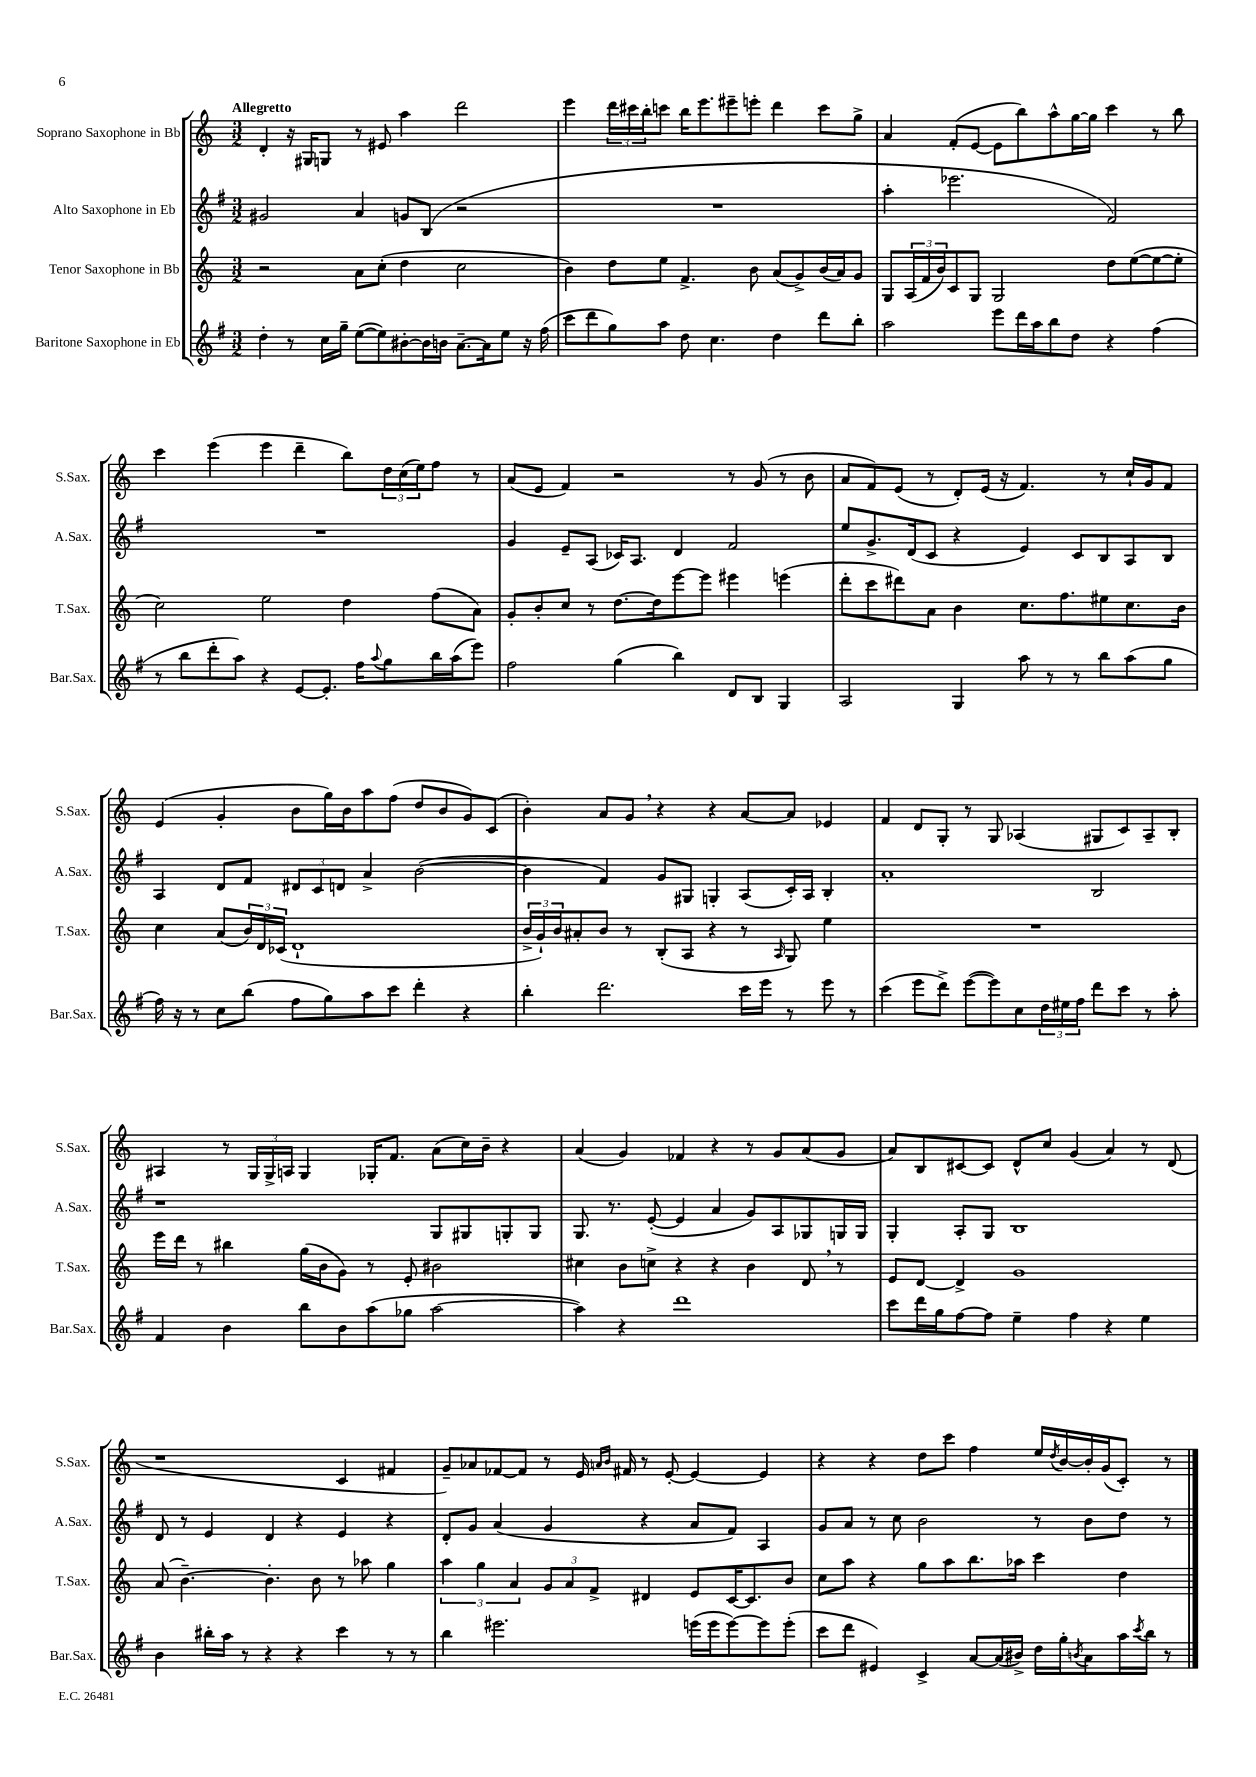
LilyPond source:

<<
\new StaffGroup <<
\new Staff = "s0" \with { instrumentName = "Soprano Saxophone in Bb" shortInstrumentName = "S.Sax." } {
    \clef treble \key c \major \numericTimeSignature \time 3/2 \tempo "Allegretto"
    d'4-. r16 gis16 g8 r8 eis'8 a''4 d'''2 |
    e'''4 \tuplet 3/2 { d'''16 cis'''16 b''16-. } c'''8 b''16 e'''8. eis'''8-- e'''8-. d'''4 c'''8 g''8-> |
    a'4 f'8-.( e'8~ e'8 b''8) a''8-^ g''16~ g''16 c'''4 r8 b''8 |
    c'''4 e'''4( e'''4 d'''4-- b''8) \tuplet 3/2 { d''16 c''16( e''16) } f''8 r8 |
    a'8( e'8 f'4) r2 r8 g'8( r8 b'8 |
    a'8 f'8) e'8( r8 d'8-.) e'16( r16 f'4.) r8 c''16-! g'16 f'8 |
    e'4( g'4-. b'8 g''16) b'16 a''8 f''8( d''8 b'8 g'8) c'8( |
    b'4-.) a'8 g'8 \breathe r4 r4 a'8~ a'8 ees'4 |
    f'4 d'8 g8-. r8 g8 aes4( gis8 c'8) aes8-- b8-. |
    ais4 r8 \tuplet 3/2 { g16 g16-> a16 } g4 ges16-. f'8. a'8( c''16) b'16-- r4 |
    a'4( g'4) fes'4 r4 r8 g'8 a'8( g'8 |
    a'8) b8 cis'8~ cis'8 d'8-^ c''8 g'4( a'4) r8 d'8( |
    r1 c'4 fis'4 |
    g'8--) aes'8 fes'8~ fes'8 r8 e'16 \grace { a'16 b'16 } fis'16 r8 e'8~-. e'4~ e'4 |
    r4 r4 d''8 c'''8 f''4 e''16 \acciaccatura { d''8 } b'16~ b'16-. g'16( c'8-.) r8 \bar "|." |
}
\new Staff = "s1" \with { instrumentName = "Alto Saxophone in Eb" shortInstrumentName = "A.Sax." } {
    \clef treble \key g \major \numericTimeSignature \time 3/2
    gis'2 a'4 g'8 b8( r2 |
    R1. |
    a''4-. ees'''2. fis'2) |
    R1. |
    g'4 e'8-- a8( ces'16) a8. d'4 fis'2 |
    e''8 g'8.-> d'16( c'8 r4 e'4) c'8 b8 a8 b8 |
    a4 d'8 fis'8 \tuplet 3/2 { dis'8 c'8 d'8 } a'4-> b'2~( |
    b'4 fis'4) g'8 gis8 g4-. a8( c'16-.) a16 b4-. |
    a'1-. b2 |
    r1 g8 gis8 g8-. g8 |
    g8. r8. e'8~-.( e'4 a'4 g'8) a8 ges8 g16 g16 |
    g4-. a8-. g8 b1 |
    d'8 r8 e'4 d'4 r4 e'4 r4 |
    d'8-. g'8 a'4( g'4 r4 a'8 fis'8) a4 |
    g'8 a'8 r8 c''8 b'2 r8 b'8 d''8 r8 \bar "|." |
}
\new Staff = "s2" \with { instrumentName = "Tenor Saxophone in Bb" shortInstrumentName = "T.Sax." } {
    \clef treble \key c \major \numericTimeSignature \time 3/2
    r2 a'8 c''8-.( d''4 c''2 |
    b'4) d''8 e''8 f'4.-> b'8 a'8( g'8->) b'16( a'16) g'8 |
    g8 \tuplet 3/2 { a16( f'16 b'16) } c'8 g8 g2 d''8 e''8~( e''8~ e''8-. |
    c''2) e''2 d''4 f''8( a'8) |
    g'8-. b'8-. c''8 r8 d''8.~ d''16 e'''8~ e'''8 eis'''4 e'''4( |
    d'''8-. c'''8 dis'''8) a'8 b'4 c''8. f''8. eis''8 c''8. b'16 |
    c''4 a'8( \tuplet 3/2 { b'16) d'16 ces'16( } d'1-! |
    \tuplet 3/2 { b'16-> g'16-!) b'16 } ais'8-. b'8 r8 b8-.( a8 r4 r8 \grace { a16 } g8) e''4 |
    R1. |
    e'''16 d'''16 r8 bis''4 g''16( b'16 g'8) r8 e'8-. bis'2 |
    cis''4 b'8 c''8-> r4 r4 b'4 d'8 \breathe r8 |
    e'8 d'8~ d'4-> g'1 |
    a'8( b'4.~--) b'4.-. b'8 r8 aes''8 g''4 |
    \tuplet 3/2 { a''4 g''4 a'4 } \tuplet 3/2 { g'8 a'8 f'8-> } dis'4 e'8 c'16~ c'8. b'8 |
    c''8 a''8 r4 g''8 a''8 b''8. aes''16 c'''4 d''4 \bar "|." |
}
\new Staff = "s3" \with { instrumentName = "Baritone Saxophone in Eb" shortInstrumentName = "Bar.Sax." } {
    \clef treble \key g \major \numericTimeSignature \time 3/2
    d''4-. r8 c''16 g''16-- e''8~( e''8) bis'8~-. bis'16 b'16 a'8.~-- a'16 e''8 r16 fis''16( |
    c'''8 d'''8 g''8) a''8 d''8 c''4. d''4 d'''8 b''8-. |
    a''2 e'''8 d'''16 a''16 b''8 d''8 r4 fis''4( |
    r8 b''8 d'''8-. a''8) r4 e'8~ e'8.-. fis''16 \appoggiatura { a''8 } g''8 b''16 a''16( e'''8) |
    fis''2 g''4( b''4) d'8 b8 g4 |
    a2 g4 a''8 r8 r8 b''8 a''8( g''8 |
    fis''16) r16 r8 c''8 b''8( fis''8 g''8) a''8 c'''8 d'''4-. r4 |
    b''4-. d'''2. c'''16 e'''16 r8 e'''8 r8 |
    c'''4( e'''8 d'''8->) e'''8~( e'''8) c''8 \tuplet 3/2 { d''16 eis''16 fis''16 } d'''8 c'''8 r8 a''8-. |
    fis'4 b'4 b''8 b'8 a''8( ges''8 a''2~ |
    a''4) r4 d'''1 |
    c'''8 d'''16 g''16 fis''8~ fis''8 e''4-- fis''4 r4 e''4 |
    b'4 bis''16-. a''16 r8 r4 r4 c'''4 r8 r8 |
    b''4 eis'''2. e'''16( e'''16 e'''8~) e'''8 e'''8-.( |
    c'''8 d'''8 eis'4) c'4-> a'8~ a'16( bis'16->) d''16 g''16-. \acciaccatura { b'8 } a'8 a''16 \acciaccatura { c'''8 } b''16 r8 \bar "|." |
}
>>
>>
\layout { \context { \Score \remove "Bar_number_engraver" } }
